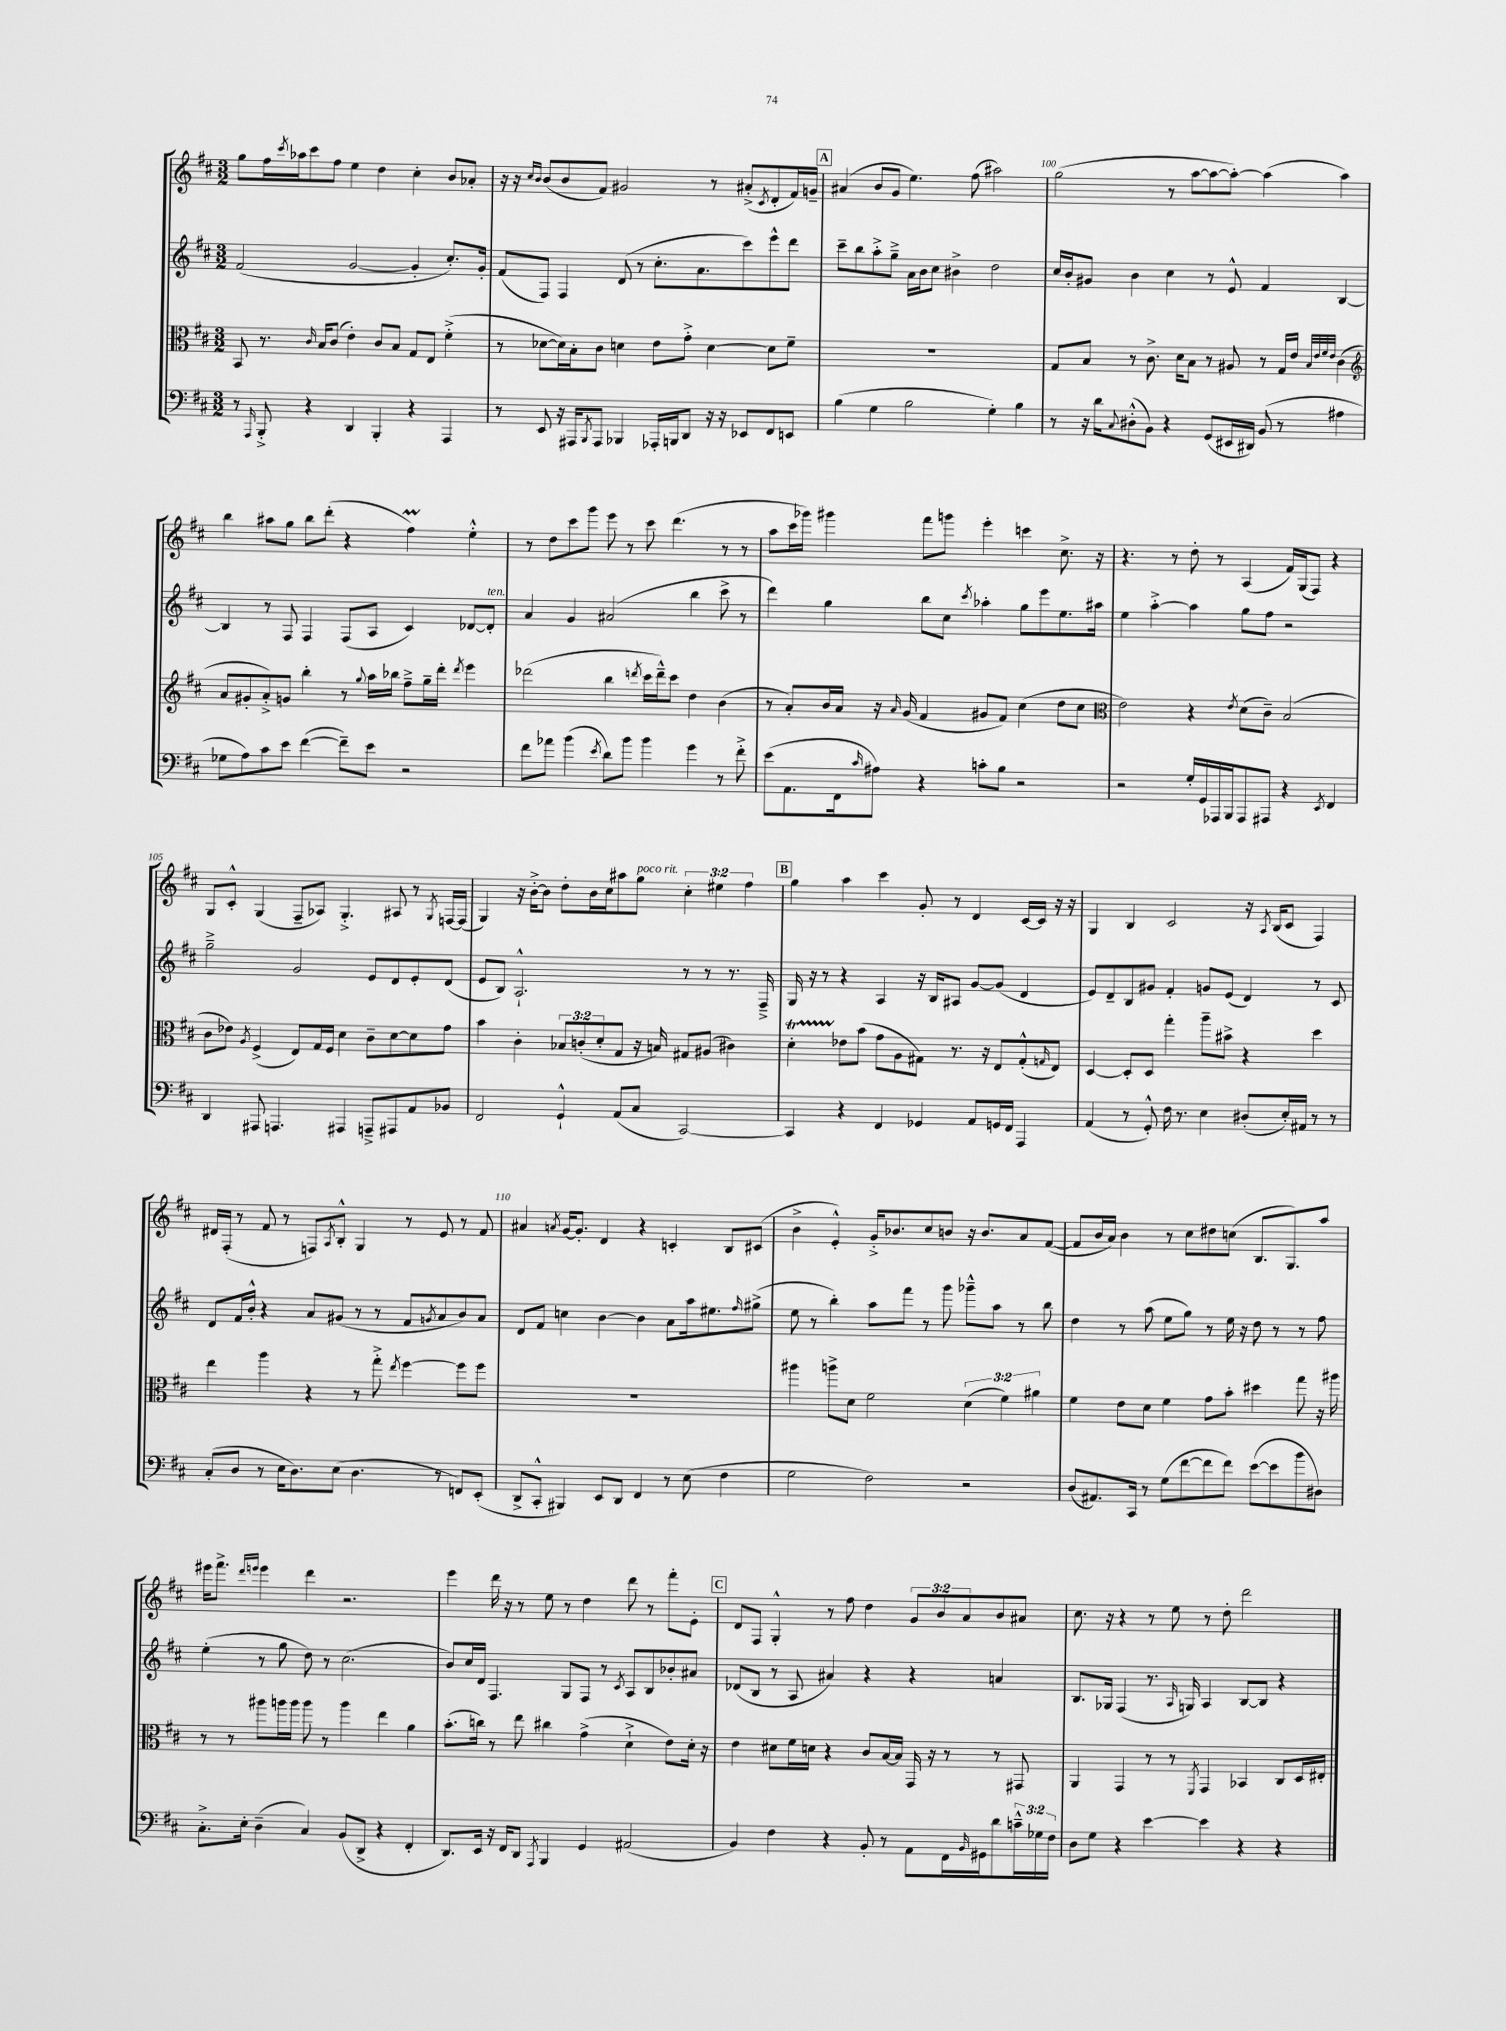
<<
\new StaffGroup <<
\new Staff = "s0" {
    \clef treble \key d \major \numericTimeSignature \time 3/2 \override Staff.TupletNumber.text = #tuplet-number::calc-fraction-text
    g''8 fis''16 \acciaccatura { cis'''8 } aes''16 cis'''8 fis''8 e''4 d''4 cis''4-. b'8 aes'8-. |
    r16 r16 \grace { cis''16 b'16 } b'8( b'8 fis'8) gis'2 r8 ais'8-.->( \acciaccatura { cis'8 } d'8-. fis'16) g'16-- |
    \mark \markup { \box "A" } ais'4( b'8 g'8 e''4.) fis''8( ais''2) |
    g''2( r8 a''8~ a''8~ a''8~-.) a''4( a''4) |
    b''4 ais''8 g''8 b''8 d'''8-.( r4 fis''4\prall) e''4-.-^ |
    r8 d''8 cis'''8 g'''8 e'''8 r8 cis'''8 d'''4.( r8 r8 |
    a''8 cis'''16 ges'''16) gis'''4 fis'''8 g'''8 e'''4-. c'''4 cis''8.-> r16 |
    r4. r8 d''8-. r8 a4( fis'16) g16( fis8) r4 |
    g8 cis'8-.-^ g4( fis8-- aes8) g4.-.-> ais8 r8 \acciaccatura { g8 } f16~ f16( |
    g4) r16 b'16~-.-> b'8 d''8-. b'16 cis''16 ais''8 g''8^\markup { \italic "poco rit." } \tuplet 3/2 { cis''4-. eis''4 fis''4 } |
    \mark \markup { \box "B" } g''4 a''4 cis'''4 g'8-. r8 d'4 cis'16~ cis'16 r16 r16 |
    g4 b4 cis'2 r16 \acciaccatura { a8 } b16( cis'8 fis4) |
    dis'16 fis16-.( r8 fis'8 r8 f8) \acciaccatura { a8 } b8-.-^ g4 r8 e'8 r8 fis'8 |
    ais'4 \acciaccatura { a'8 } g'16~ g'8.-. d'4 r4 c'4-. b8 cis'8( |
    b'4-> e'4-.-^) g'16-.-> bes'8. cis''8 b'8 r16 b'8. a'8 fis'8~( |
    fis'8 b'16 a'16) b'4 r8 cis''8 dis''8 c''8( b8. g8.) a''8 |
    eis'''16 fis'''8.-> \grace { d'''16 e'''16 } e'''4 d'''4 r2. |
    e'''4 d'''16 r16 r8 e''8 r8 d''4 d'''8 r8 fis'''8-. e'8-. |
    \mark \markup { \box "C" } d'8 fis8 g4-.-^ r8 fis''8 d''4 \tuplet 3/2 { g'8 b'8 a'8 } b'8 ais'8 |
    cis''8. r16 r4 r8 e''8 r8 d''8-. d'''2 \bar "|." |
}
\new Staff = "s1" {
    \clef treble \key d \major \numericTimeSignature \time 3/2
    fis'2( g'2~ g'4-. cis''8.-.) g'16-. |
    fis'8( fis8) fis4 d'8( r8 cis''8.-. a'8. cis'''8) e'''8-^ d'''8 |
    \mark \markup { \box "A" } cis'''8-- b''8 a''8-.-> g''8---> a'16 b'16 cis''8 bis'4-> d''2 |
    cis''16 b'16-. gis'8 b'4 cis''4 r8 e'8-^ fis'4 b4~ |
    b4 r8 fis8 fis4 fis8( a8 cis'4) des'8~ des'8-.^\markup { \italic "ten." } |
    a'4 g'4 ais'2( b''4 cis'''8-> r8 |
    d'''4) g''4 b''8 cis''8 \acciaccatura { cis'''8 } aes''4-. g''8 e'''8 e''8. ais''16 |
    e''4 a''4~-.-> a''4 g''8 fis''8 r2 |
    g''2---> g'2 e'8 d'8 e'8-. d'8( |
    e'8 b8) a2.-!-^ r8 r8 r8. fis16---> |
    \mark \markup { \box "B" } g16 r16 r8 r4 a4 r16 b16 ais8 g'8~ g'8( d'4 |
    e'8) d'8-- b8 gis'8 fis'4-. g'8 e'8( d'4) r8 cis'8 |
    d'8 fis'16 b'16-.-^ r4 a'8 gis'8( r8 r8 fis'8 \acciaccatura { g'8 } a'8 b'8) a'8 |
    d'8 fis'8 c''4 b'4~ b'4 a'8 a''16 eis''8. \grace { fis''16 } gis''8->( |
    e''8 r8 b''4-.) a''8 fis'''8 r8 g'''8 ges'''8---^ a''8 r8 b''8 |
    d''4 r8 a''8( e''8 g''8) r8 e''16 r16 d''8 r8 r8 fis''8 |
    e''4-.( r8 g''8 d''8) r8 cis''2.( |
    b'8) cis''16 d'16 fis4. g8 fis8 r8 \acciaccatura { cis'8 } a8 b8 bes'8-. ais'8 |
    \mark \markup { \box "C" } des'8( b8 r8 a8 ais'4) r4 r4 a'4 |
    b8. ges16 fis4( r8. \grace { a16 } g16) a4 b8~ b8 r4 \bar "|." |
}
\new Staff = "s2" {
    \clef alto \key d \major \numericTimeSignature \time 3/2 \override Staff.TupletNumber.text = #tuplet-number::calc-fraction-text
    b,8 r8. \grace { cis'16 } b16 cis'8( e'4-.) cis'8 b8 g8 e8 fis'4-.->( |
    r8 des'8~ des'16) b16-. cis'8 d'4 e'8 g'8-.-> d'4~ d'8 fis'8-- |
    \mark \markup { \box "A" } R1. |
    g8 b8 r8 cis'8.-> d'16 b8 r8 ais8 r8 g16 e'16 \grace { b32 e'32 fis'32 e'32 } cis'4( |
    \clef treble a'8 gis'8-. a'8-.->) g'8 b''4-. r8 \appoggiatura { g''8 } a''16 bes''16 fis''8---> g''16-- d'''16-. \acciaccatura { d'''8 } e'''4 |
    des'''2( b''4 \acciaccatura { d'''8 } cis'''16 d'''16---^) cis'''8 d''4 b'4( |
    r8 a'8-.) b'16 a'16 r16 \grace { a'16 } g'16( fis'4 gis'8 fis'8) cis''4( d''8 cis''8 |
    \clef alto e'2) r4 \acciaccatura { e'8 } d'8( cis'8--) b2( |
    cis'8 ees'8) \acciaccatura { a8 } fis4->( e8) g16 fis16 d'4 cis'8-- d'8~ d'8 g'8 |
    b'4 cis'4-. \tuplet 3/2 { bes8 c'8-.( d'8-. } g8 r16 b16) gis8 ais8( cis'4) |
    \mark \markup { \box "B" } d'4-.\startTrillSpan ees'8\stopTrillSpan b'8( g'8 a8 gis8) r8. r16 e8 gis8-.-^( \grace { g16 } e8) |
    d4~ d8-. d8 g''4-. a''8-- bis'8-> r4 d''4 |
    e''4 a''4 r4 r8 g''8-.-> \acciaccatura { e''8 } fis''4~ fis''8 fis''8 |
    R1. |
    ais''4 a''8-> d'8 fis'2 \tuplet 3/2 { d'4( fis'4) ais'4 } |
    fis'4 e'8 d'8 fis'4 g'8 b'8-. dis''4 g''8 r16 ais''16 |
    r8 r8 ais''8 a''16 a''16 a''8 r8 a''4 e''4 a'4 |
    b'8.-.( c''16) r8 e''8 cis''4 g'4->( d'4-!-> e'8) d'16-. r16 |
    \mark \markup { \box "C" } e'4 dis'8 fis'16 d'16 r4 cis'8 b16~ b16 g,16 r16 r8 r8 gis,8 |
    a,4 g,4 r8 r8 \acciaccatura { fis,8 } g,4 bes,4 cis8 d16 eis16-. \bar "|." |
}
\new Staff = "s3" {
    \clef bass \key d \major \numericTimeSignature \time 3/2 \override Staff.TupletNumber.text = #tuplet-number::calc-fraction-text
    r8 \grace { a,,16 } b,,8-.-> r4 d,4 b,,4-. r4 a,,4 |
    r8 e,8 r16 ais,,16 \acciaccatura { b,,8 } ais,,8 bes,,4 aes,,16-. b,,16 d,8 r16 r16 ees,8 fis,8 e,8 |
    \mark \markup { \box "A" } b4( g4 b2 g4-.) b4 |
    r8 r16 d'16 \appoggiatura { cis8 } dis8-.-^( b,8) r4 g,8( eis,16 dis,16) b,8( r8 ais4 |
    ges8 a8) cis'8 e'8 fis'4~( fis'8--) e'8 r2 |
    fis'8 aes'8 b'4( \acciaccatura { e'8 } d'8) b'8 b'4 g'4 r8 fis'8-.-> |
    e'8( a,8. fis,16 \grace { cis'16 } ais8) r4 c'8-. b8 r2 |
    r2 g16-. g,16 aes,,16 b,,16 aes,,8 ais,,8 r4 \acciaccatura { e,8 } fis,4 |
    d,4 ais,,8 a,,4. ais,,4 a,,8---> ais,,8 a,8 bes,8 |
    fis,2 g,4-!-^ a,8( cis8 cis,2~) |
    \mark \markup { \box "B" } cis,4 r4 fis,4 ges,4 a,8 g,16 fis,16 a,,4 |
    a,4( r8 g,8-.-^) fis16 r8. e4 dis8-.( e16-.) ais,16 r8 r8 |
    cis8-.( d8 r8 e16 d8.) e8( d4. r8 f,8) e,8-.( |
    d,8-> cis,8-.-^ bis,,4) e,8 d,8 fis,4 r8 e8( fis4 |
    g2 fis2) r2 |
    d8( ais,8.) cis,16 r8 g8( fis'8~ fis'8 fis'8) e'8~( e'8 b'8 dis8) |
    cis8.-.-> e16-. d4--( cis4) b,8( d,8-> r4 fis,4-. |
    d,8.) e,16 r16 fis,16 d,8 \acciaccatura { a,,8 } b,,4 g,4 ais,2( |
    \mark \markup { \box "C" } b,4) fis4 r4 b,8-. r8 a,8 fis,16 \grace { b,16 } gis,16 d'8 \tuplet 3/2 { c'16---^ ges16 fis16 } |
    d8 g8 r4 e'4~ e'4 r4 r4 \bar "|." |
}
>>
>>
\layout { \context { \Score currentBarNumber = #97 \override BarNumber.break-visibility = ##(#f #t #t) barNumberVisibility = #(every-nth-bar-number-visible 5) } }
